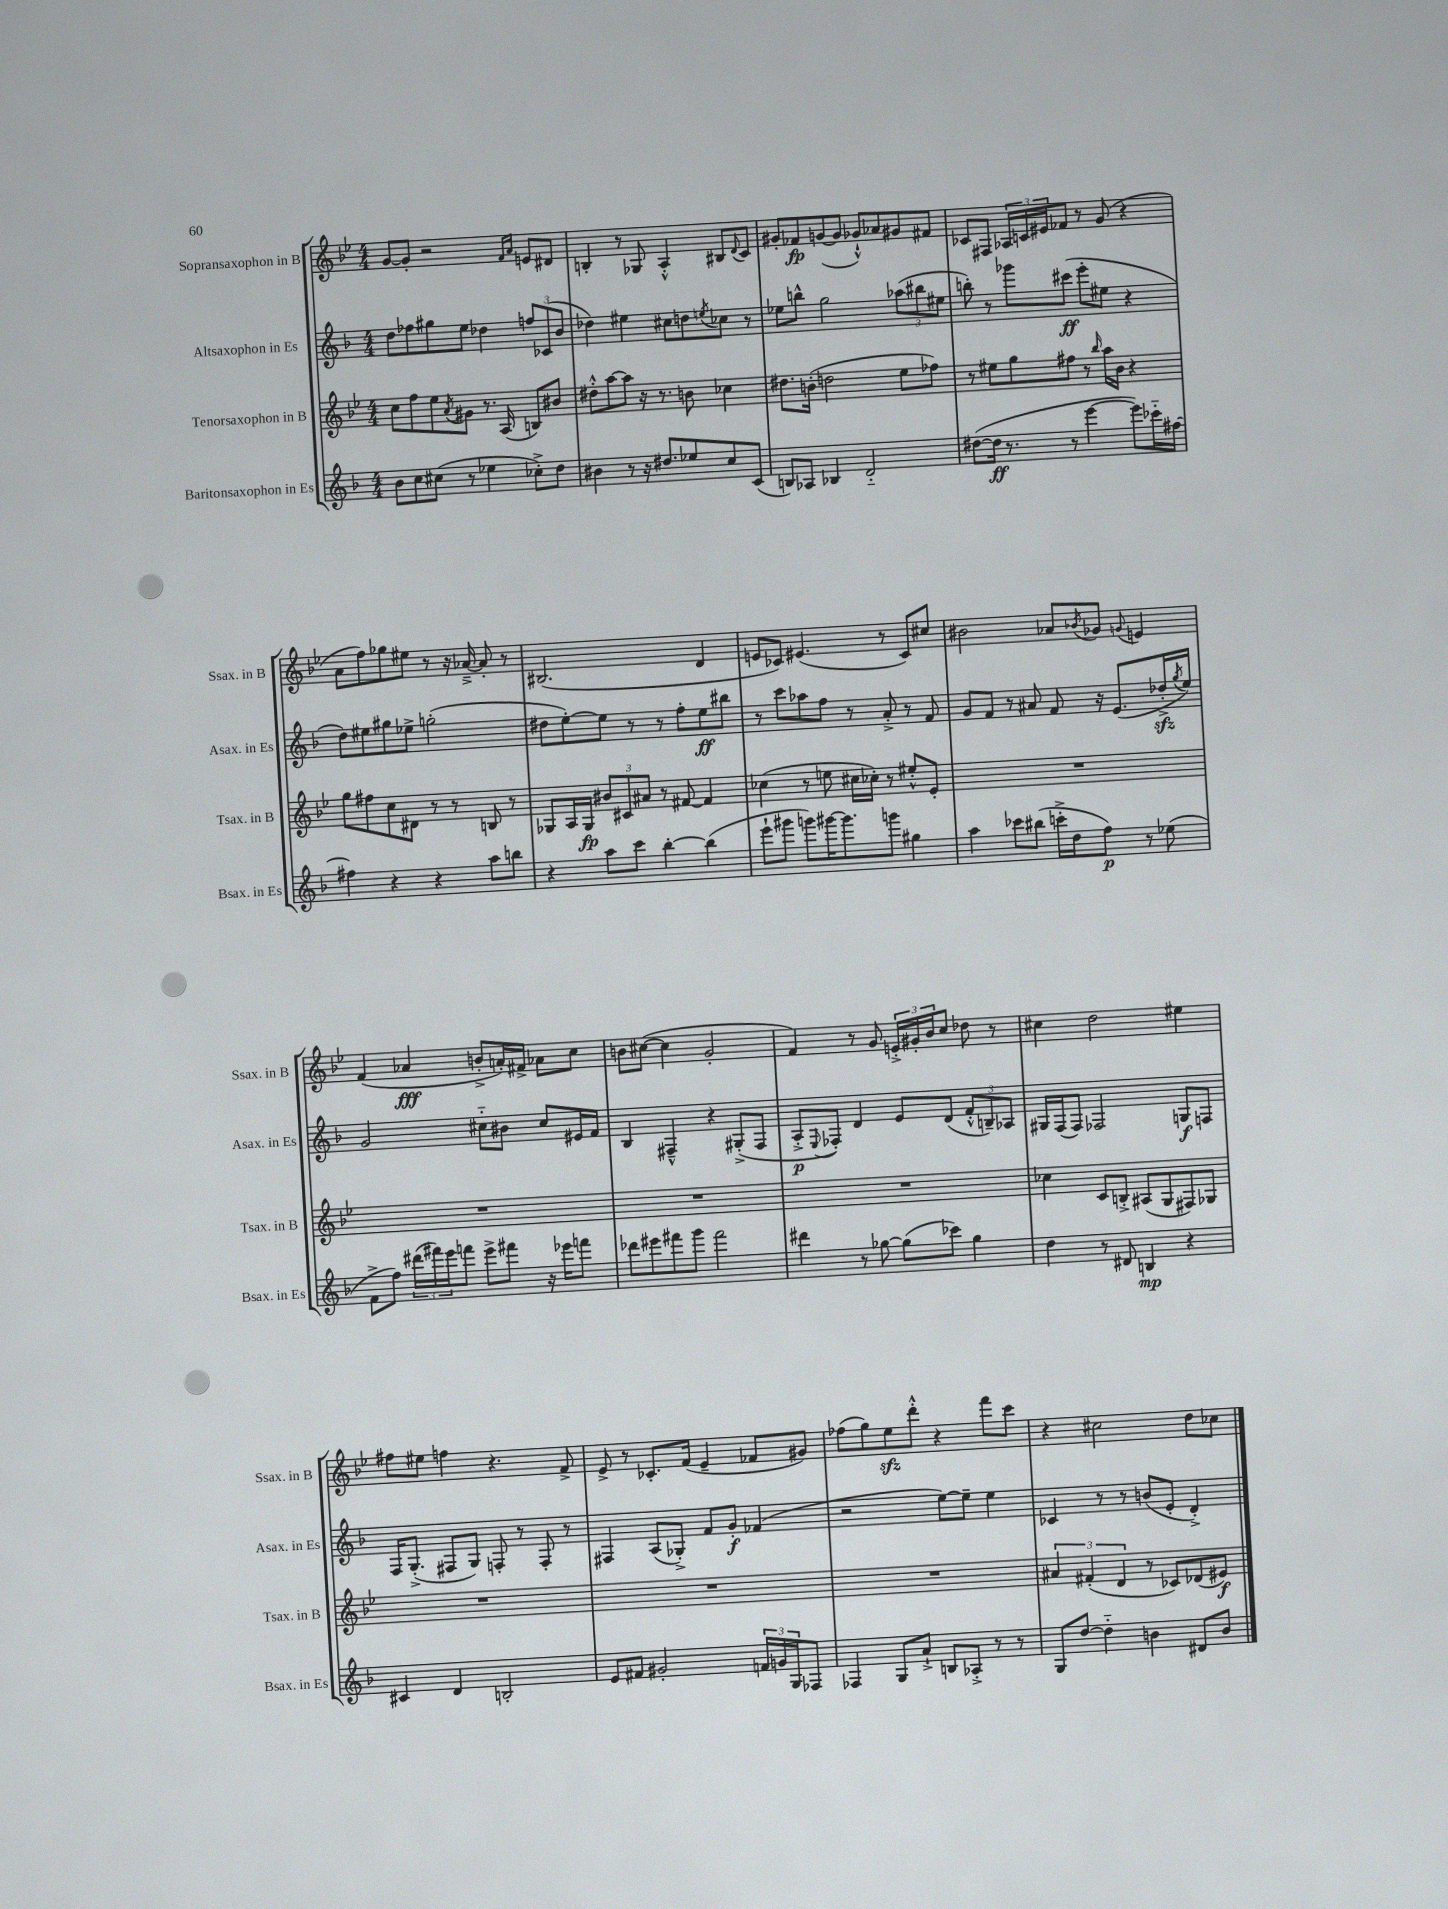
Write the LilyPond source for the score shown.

<<
\new StaffGroup <<
\new Staff = "s0" \with { instrumentName = "Sopransaxophon in B" shortInstrumentName = "Ssax. in B" } {
    \clef treble \key bes \major \numericTimeSignature \time 4/4
    g'8~ g'8-. r2 \grace { f'16 a'16 } e'8 dis'8 |
    b4-. r8 ges8 a4-.-^ bis8 \appoggiatura { d'8 } c'8 |
    gis'8-. fes'8\fp g'8~( g'8 ges'8-!-^) aes'8 gis'8 fis'8 |
    ces'8 fis8 \tuplet 3/2 { aes16 c'16 eis'16 } fes'8 r8 g'8( r4 |
    a'8 f''8) ges''8 eis''8 r8 r16 aes'16~---> aes'8-. r8 |
    bis2.( d'4 |
    e'8 ces'8) eis'4.( r8 ces'8) cis''8 |
    bis'2 aes'8 \acciaccatura { bes'8 } ges'8 \appoggiatura { g'8 } e'4 |
    f'4( aes'4\fff b'8-.-> a'16-.) fis'16-> aes'8 c''8 |
    b'8 cis''8~( cis''4 g'2-. |
    f'4) r8 g'8 \tuplet 3/2 { e'16-.-> gis'16-. bes'16 } c''8 des''8 r8 |
    cis''4 d''2 eis''4 |
    fis''8 eis''8 f''4 r4. f'8-> |
    ees'8-> r8 ces'8.-. f'16( ees'4-- fes'8 gis'8) |
    fes''8( g''8) ees''8\sfz d'''8-.-^ r4 f'''8 c'''8 |
    r4 cis''2 d''8 ces''8 \bar "|." |
}
\new Staff = "s1" \with { instrumentName = "Altsaxophon in Es" shortInstrumentName = "Asax. in Es" } {
    \clef treble \key f \major \numericTimeSignature \time 4/4
    d''8 fes''8 gis''8 e''8 des''4 \tuplet 3/2 { f''8 ces'8( bes'8 } |
    des''4) eis''4 cis''8 d''8 \acciaccatura { e''8 } ces''8 r8 |
    ees''8 b''8-^ g''2 \tuplet 3/2 { aes''8( bis''8 eis''8 } |
    b''8-.) r8 ges'''8 cis'''8\ff( e'''8-. eis''8 r4 |
    d''8) eis''8 gis''8 ees''8-> g''2-.( |
    dis''8 e''8~-.) e''8 r8 r8 f''8-. e''8\ff bis''8 |
    r8 c'''8 aes''8 f''8 r8 a'8-.-> r8 f'8 |
    g'8 f'8 r8 ais'8 f'8 r16 e'8.( des''16-.->\sfz \acciaccatura { g''8 } e''16) |
    g'2 cis''8-_ bis'8 cis''8 eis'16 f'16 |
    bes4 fis4---^ r4 gis8-.->( fis8 |
    a8-.->\p \appoggiatura { e8 } fes8-.) d'4 e'8 d'8( \tuplet 3/2 { f'8-.-^ b8--) aes8 } |
    gis16 f16( f8) fes2 g8\f f8 |
    f16 g8.-.->( fis8 g8) f8-. r8 f8-. r8 |
    fis4 a8( ges8-.->) f'8 g'8-.\f fes'4( |
    r2 e''8~) e''8-- e''4 |
    ces'4 r8 r8 b'8( e'8-. d'4-.->) \bar "|." |
}
\new Staff = "s2" \with { instrumentName = "Tenorsaxophon in B" shortInstrumentName = "Tsax. in B" } {
    \clef treble \key bes \major \numericTimeSignature \time 4/4
    c''8 f''8 ees''8 \acciaccatura { a'8 } gis'8 r8. a16( b8) bis'8 |
    dis''8-.-^ a''8~ a''8 r16 r8. b'8 ces''4 |
    dis''8. b'16-.( d''2 ees''8 fes''8) |
    r8 eis''8 g''8 fis''8 r8 \grace { bes''16 } a''16 bes'16 r4 |
    g''8 fis''8 c''8 dis'8 r8 r8 b8 r8 |
    ges8 a16 ges16\fp \tuplet 3/2 { bis'8 cis'8 ais'8 } r8 fis'8~ fis'4 |
    ces''4( r8 e''8 cis''16 ces''16-.) r8 eis''8-.-^ ees'8-. |
    R1 |
    R1 |
    R1 |
    R1 |
    ces''4 c'8 b8-.-> ais8( g8 fis8) ges8 |
    R1 |
    R1 |
    R1 |
    \tuplet 3/2 { ais'4 fis'4-.( d'4 } r8 ces'8) des'8( eis'8\f) \bar "|." |
}
\new Staff = "s3" \with { instrumentName = "Baritonsaxophon in Es" shortInstrumentName = "Bsax. in Es" } {
    \clef treble \key f \major \numericTimeSignature \time 4/4
    bes'8 c''8 cis''8( r8 ees''4 ces''8-.->) d''8 |
    bis'4 r8 r16 dis''8. ees''8 c''8 c'8( |
    b8) aes8 bes4 d'2-_ |
    dis''8~( dis''16\ff r8. r8 e'''4~ e'''8) ces'''16-_ fis''16~ |
    fis''4 r4 r4 a''8 b''8 |
    r4 a''8 c'''8 bes''4~-. bes''4( |
    e'''8-! gis'''8 g'''8) gis'''16~ gis'''8. g'''8 gis''4 |
    a''4 ces'''8 bis''8( c'''16-.-> d''16 f''8\p) r8 ees''8( |
    f'8-> f''8) \tuplet 3/2 { dis'''16( fis'''16) e'''16 } f'''8 e'''8-> fis'''8 r16 ees'''16 f'''8 |
    des'''8 eis'''8 fis'''8 g'''8 fis'''2 |
    dis'''4 r8 ges''8~ ges''8( ces'''8) ges''4 |
    d''4 r8 dis'8 b4\mp r4 |
    cis'4 d'4 b2-. |
    e'8 fis'8 gis'2-. \tuplet 3/2 { f'16 g'16 g16 } fes8 |
    fes4 g8 a'8-!-> b8 aes8-.-> r8 r8 |
    g8 d''8~ d''4-_ b'4 dis'8 b'8 \bar "|." |
}
>>
>>
\layout { \context { \Score \remove "Bar_number_engraver" } }
